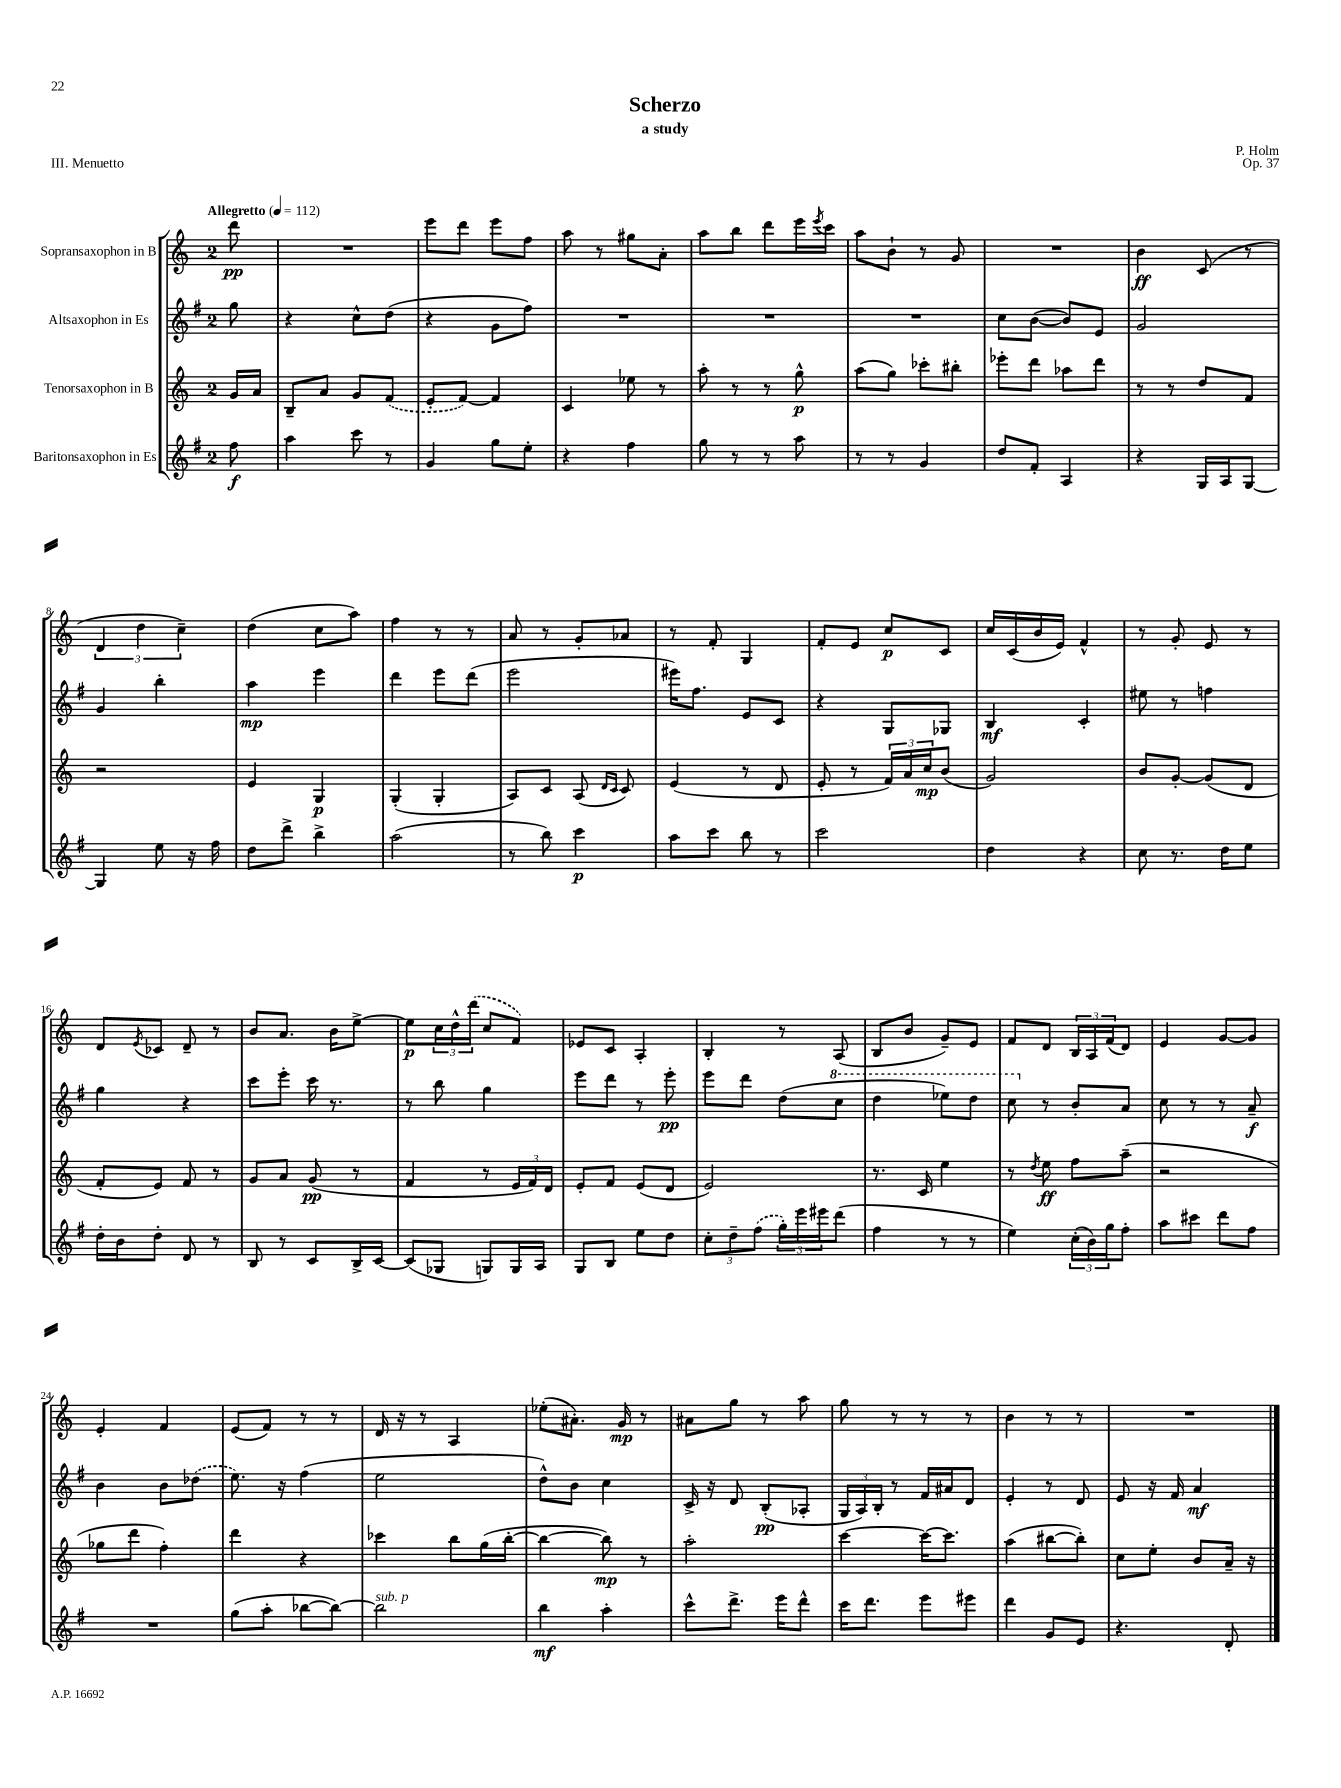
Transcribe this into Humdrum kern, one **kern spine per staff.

**kern	**dynam	**kern	**dynam	**kern	**dynam	**kern	**dynam
*part4	*part4	*part3	*part3	*part2	*part2	*part1	*part1
*staff4	*staff4	*staff3	*staff3	*staff2	*staff2	*staff1	*staff1
*I"Baritonsaxophon in Es	*	*I"Tenorsaxophon in B	*	*I"Altsaxophon in Es	*	*I"Sopransaxophon in B	*
*clefG2	*	*clefG2	*	*clefG2	*	*clefG2	*
*k[f#]	*	*k[]	*	*k[f#]	*	*k[]	*
*M2/4	*	*M2/4	*	*M2/4	*	*M2/4	*
*MM112	*	*MM112	*	*MM112	*	*MM112	*
=	=	=	=	=	=	=	=
!	!	!	!	!	!	!LO:TX:a:B:t=Allegretto	!
8ff#\	f	16g/LL	.	8gg\	.	8ddd\	pp
.	.	16a/JJ	.	.	.	.	.
=1	=1	=1	=1	=1	=1	=1	=1
4aa\	.	8B~/L	.	4r	.	2r	.
.	.	8a/J	.	.	.	.	.
8ccc\	.	8g/L	.	8cc^^\L	.	.	.
8r	.	(8f/J	.	(8dd\J	.	.	.
=2	=2	=2	=2	=2	=2	=2	=2
4g/	.	8e'/L	.	4r	.	8eee\L	.
.	.	[8f/J)	.	.	.	8ddd\J	.
8gg\L	.	4f/]	.	8g\L	.	8eee\L	.
8ee'\J	.	.	.	8ff#\J)	.	8ff\J	.
=3	=3	=3	=3	=3	=3	=3	=3
4r	.	4c/	.	2r	.	8aa\	.
.	.	.	.	.	.	8r	.
4ff#\	.	8ee-X\	.	.	.	8gg#X\L	.
.	.	8r	.	.	.	8a'\J	.
=4	=4	=4	=4	=4	=4	=4	=4
8gg\	.	8aa'\	.	2r	.	8aa\L	.
8r	.	8r	.	.	.	8bb\J	.
8r	.	8r	.	.	.	8ddd\L	.
8aa\	.	8gg^^\	p	.	.	16eee\L	.
.	.	.	.	.	.	8qeee/	.
.	.	.	.	.	.	16ccc\JJ	.
=5	=5	=5	=5	=5	=5	=5	=5
8r	.	(8aa\L	.	2r	.	8aa\L	.
8r	.	8gg\J)	.	.	.	8b`\J	.
4g/	.	8ccc-X'\L	.	.	.	8r	.
.	.	8bb#X'\J	.	.	.	8g/	.
=6	=6	=6	=6	=6	=6	=6	=6
8dd/L	.	8eee-X'\L	.	8cc\L	.	2r	.
8f#'/J	.	8ddd\J	.	([8b\J	.	.	.
4A/	.	8aa-X\L	.	8b/L])	.	.	.
.	.	8ddd\J	.	8e/J	.	.	.
=7	=7	=7	=7	=7	=7	=7	=7
4r	.	8r	.	2g/	.	4b\	ff
.	.	8r	.	.	.	.	.
16G/LL	.	8dd/L	.	.	.	(8c/	.
16A/J	.	.	.	.	.	.	.
[8G/J	.	8f/J	.	.	.	8r	.
!!LO:LB:g=z
=8	=8	=8	=8	=8	=8	=8	=8
4G/]	.	2r	.	4g/	.	6d/	.
.	.	.	.	.	.	6dd\	.
8ee\	.	.	.	4bb'\	.	.	.
.	.	.	.	.	.	6cc~\)	.
16r	.	.	.	.	.	.	.
16ff#\	.	.	.	.	.	.	.
=9	=9	=9	=9	=9	=9	=9	=9
8dd\L	.	4e/	.	4aa\	mp	(4dd\	.
8ddd^\J	.	.	.	.	.	.	.
4bb^\	.	4G/	p	4eee\	.	8cc\L	.
.	.	.	.	.	.	8aa\J)	.
=10	=10	=10	=10	=10	=10	=10	=10
(2aa\	.	(4G'/	.	4ddd\	.	4ff\	.
.	.	4G'/	.	8eee\L	.	8r	.
.	.	.	.	(8ddd\J	.	8r	.
=11	=11	=11	=11	=11	=11	=11	=11
8r	.	8A/L)	.	2eee\	.	8a/	.
8bb\)	.	8c/J	.	.	.	8r	.
4ccc\	p	(8A/	.	.	.	8g'/L	.
.	.	16qqd/LL	.	.	.	.	.
.	.	16qqc/JJ	.	.	.	.	.
.	.	8c/)	.	.	.	8a-X/J	.
=12	=12	=12	=12	=12	=12	=12	=12
8aa\L	.	(4e/	.	16eee#X\KL)	.	8r	.
.	.	.	.	8.ff#\J	.	.	.
8ccc\J	.	.	.	.	.	8f'/	.
8bb\	.	8r	.	8e/L	.	4G/	.
8r	.	8d/	.	8c/J	.	.	.
=13	=13	=13	=13	=13	=13	=13	=13
2ccc\	.	8e'/	.	4r	.	8f'/L	.
.	.	8r	.	.	.	8e/J	.
.	.	24f/LL)	.	8G/L	.	8cc/L	p
.	.	24a/	.	.	.	.	.
.	.	24cc/J	mp	.	.	.	.
.	.	(8b/J	.	8G-X/J	.	8c/J	.
=14	=14	=14	=14	=14	=14	=14	=14
4dd\	.	2g/)	.	4B/	mf	16cc/LL	.
.	.	.	.	.	.	(16c/	.
.	.	.	.	.	.	16b/	.
.	.	.	.	.	.	16e/JJ)	.
4r	.	.	.	4c'/	.	4f^^/	.
=15	=15	=15	=15	=15	=15	=15	=15
8cc\	.	8b/L	.	8ee#X\	.	8r	.
8.r	.	[8g'/J	.	8r	.	8g'/	.
.	.	(8g/L]	.	4ffn\	.	8e/	.
16dd\KL	.	.	.	.	.	.	.
8ee\J	.	8d/J	.	.	.	8r	.
!!LO:LB:g=z
=16	=16	=16	=16	=16	=16	=16	=16
16dd'\LL	.	8f'/L	.	4gg\	.	8d/L	.
16b\J	.	.	.	.	.	.	.
.	.	.	.	.	.	8qe/	.
8dd'\J	.	8e/J)	.	.	.	8c-X/J	.
8d/	.	8f/	.	4r	.	8d~/	.
8r	.	8r	.	.	.	8r	.
=17	=17	=17	=17	=17	=17	=17	=17
8B/	.	8g/L	.	8ccc\L	.	8b/L	.
8r	.	8a/J	.	8eee'\J	.	8.a/J	.
8c/L	.	(8g/	pp	16ccc\	.	.	.
.	.	.	.	8.r	.	16b\KL	.
16B^/L	.	8r	.	.	.	[8ee^\J	.
[16c/JJ	.	.	.	.	.	.	.
=18	=18	=18	=18	=18	=18	=18	=18
(8c/L]	.	4f/	.	8r	.	8ee\L]	p
8G-X/J	.	.	.	8bb\	.	24cc\L	.
.	.	.	.	.	.	24dd^^\	.
.	.	.	.	.	.	(24ddd\JJ	.
8Gn/L)	.	8r	.	4gg\	.	8cc/L	.
16G/L	.	24e/LL	.	.	.	8f/J)	.
.	.	24f/)	.	.	.	.	.
16A/JJ	.	.	.	.	.	.	.
.	.	24d/JJ	.	.	.	.	.
=19	=19	=19	=19	=19	=19	=19	=19
8G/L	.	8e'/L	.	8eee\L	.	8e-X/L	.
8B/J	.	8f/J	.	8ddd\J	.	8c/J	.
8ee\L	.	(8e/L	.	8r	.	4A'/	.
8dd\J	.	8d/J	.	8eee'\	pp	.	.
=20	=20	=20	=20	=20	=20	=20	=20
12cc'\L	.	2e/)	.	8eee\L	.	4B'/	.
12dd~\	.	.	.	.	.	.	.
.	.	.	.	8ddd\J	.	.	.
(12ff#\J	.	.	.	.	.	.	.
24gg'\LL)	.	.	.	(8dd\L	.	8r	.
24eee\	.	.	.	.	.	.	.
24eee#X\J	.	.	.	.	.	.	.
*	*	*	*	*8va	*	*	*
(8ddd\J	.	.	.	8ccc\J	.	(8A/	.
=21	=21	=21	=21	=21	=21	=21	=21
4ff#\	.	8.r	.	4ddd\	.	8B/L	.
.	.	.	.	.	.	8b/J	.
.	.	16c/	.	.	.	.	.
8r	.	4ee\	.	8eee-X\L)	.	8g~/L)	.
8r	.	.	.	8ddd\J	.	8e/J	.
=22	=22	=22	=22	=22	=22	=22	=22
4ee\)	.	8r	.	8ccc\	.	8f/L	.
.	.	8qdd/	.	.	.	.	.
*	*	*	*	*X8va	*	*	*
.	.	8ee\	ff	8r	.	8d/J	.
(24cc'\LL	.	8ff\L	.	8b'/L	.	24B/LL	.
24b\)	.	.	.	.	.	24A/	.
24gg\J	.	.	.	.	.	(24f/J	.
8ff#'\J	.	(8aa~\J	.	8a/J	.	8d/J)	.
=23	=23	=23	=23	=23	=23	=23	=23
8aa\L	.	2r	.	8cc\	.	4e/	.
8ccc#X\J	.	.	.	8r	.	.	.
8ddd\L	.	.	.	8r	.	[8g/L	.
8ff#\J	.	.	.	8a~/	f	8g/J]	.
!!LO:LB:g=z
=24	=24	=24	=24	=24	=24	=24	=24
2r	.	8gg-X\L	.	4b\	.	4e'/	.
.	.	8ddd\J	.	.	.	.	.
.	.	4ff'\)	.	8b\L	.	4f/	.
.	.	.	.	(8dd-X\J	.	.	.
=25	=25	=25	=25	=25	=25	=25	=25
(8gg\L	.	4ddd\	.	8.ee\)	.	(8e/L	.
8aa'\J	.	.	.	.	.	8f/J)	.
.	.	.	.	16r	.	.	.
[8bb-X\L	.	4r	.	(4ff#\	.	8r	.
8bb-\J_)	.	.	.	.	.	8r	.
=26	=26	=26	=26	=26	=26	=26	=26
!LO:TX:a:i:t=sub. p	!	!	!	!	!	!	!
2bb-\]	.	4ccc-X\	.	2ee\	.	16d/	.
.	.	.	.	.	.	16r	.
.	.	.	.	.	.	8r	.
.	.	8bb\L	.	.	.	4A/	.
.	.	(16gg\L	.	.	.	.	.
.	.	[16bb'\JJ	.	.	.	.	.
=27	=27	=27	=27	=27	=27	=27	=27
4bb\	mf	4bb\_	.	8dd^^\L)	.	(8ee-X'\L	.
.	.	.	.	8b\J	.	8.a#X'\J)	.
4aa'\	.	8bb\])	mp	4cc\	.	.	.
.	.	.	.	.	.	16g/	mp
.	.	8r	.	.	.	8r	.
=28	=28	=28	=28	=28	=28	=28	=28
8ccc^^\L	.	2aa'\	.	16c^/	.	8a#X\L	.
.	.	.	.	16r	.	.	.
8.ddd^\J	.	.	.	8d/	.	8gg\J	.
.	.	.	.	(8B'/L	pp	8r	.
16eee\KL	.	.	.	.	.	.	.
8ddd^^\J	.	.	.	8A-X'/J	.	8aa\	.
=29	=29	=29	=29	=29	=29	=29	=29
16ccc\KL	.	[4ccc\	.	24G/LL	.	8gg\	.
.	.	.	.	24A/)	.	.	.
8.ddd\J	.	.	.	.	.	.	.
.	.	.	.	24B'/JJ	.	.	.
.	.	.	.	8r	.	8r	.
8eee\L	.	16ccc\KL_	.	16f#/LL	.	8r	.
.	.	8.ccc\J]	.	16a#X/J	.	.	.
8eee#X\J	.	.	.	8d/J	.	8r	.
=30	=30	=30	=30	=30	=30	=30	=30
4ddd\	.	(4aa\	.	4e'/	.	4b\	.
8g/L	.	[8bb#X\L	.	8r	.	8r	.
8e/J	.	8bb#'\J])	.	8d/	.	8r	.
=31	=31	=31	=31	=31	=31	=31	=31
4.r	.	8cc\L	.	8e/	.	2r	.
.	.	8ee'\J	.	16r	.	.	.
.	.	.	.	16f#/	.	.	.
.	.	8b/L	.	4a/	mf	.	.
8d'/	.	16a~/Jk	.	.	.	.	.
.	.	16r	.	.	.	.	.
==	==	==	==	==	==	==	==
*-	*-	*-	*-	*-	*-	*-	*-
